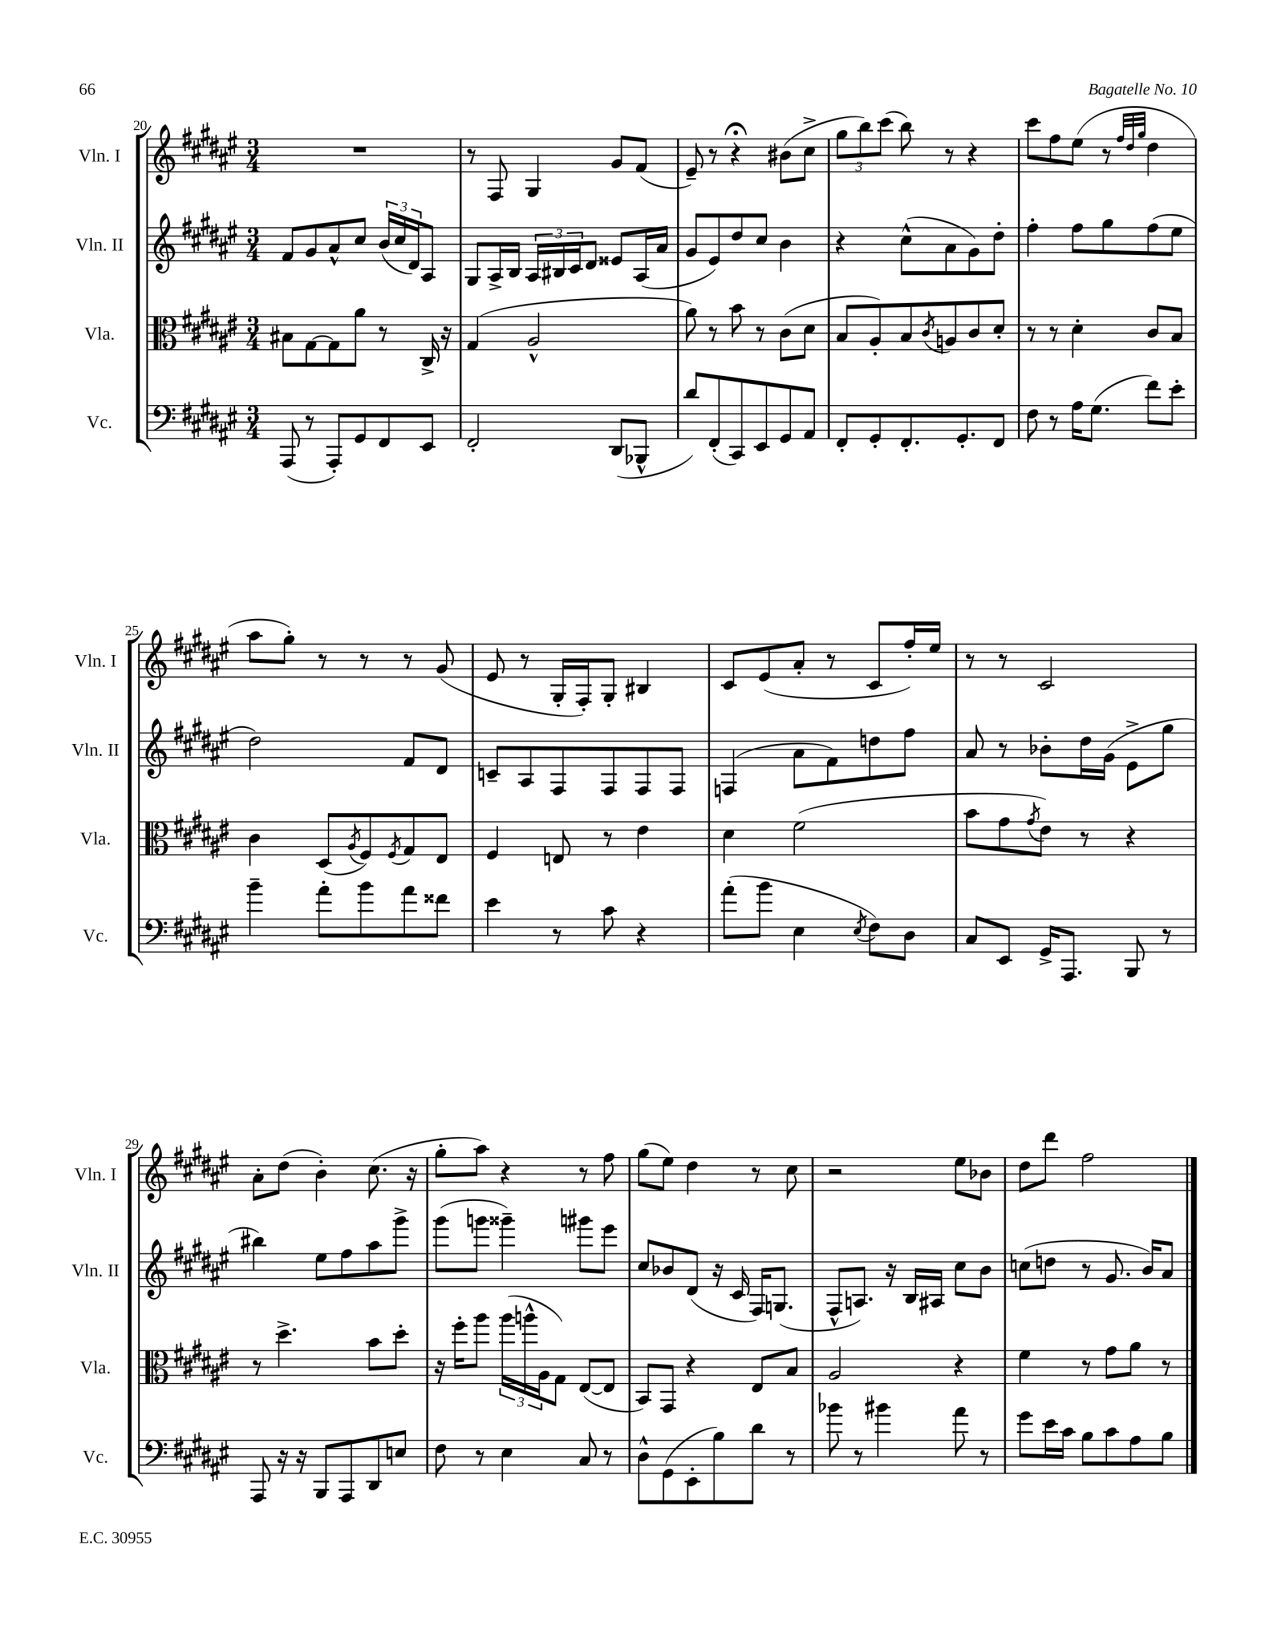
<<
\new StaffGroup <<
\new Staff = "s0" \with { instrumentName = "Vln. I" shortInstrumentName = "Vln. I" } {
    \clef treble \key fis \major \numericTimeSignature \time 3/4
    R2. |
    r8 fis8 gis4 gis'8 fis'8( |
    eis'8--) r8 r4\fermata bis'8( cis''8-> |
    \tuplet 3/2 { gis''8 b''8) cis'''8( } b''8) r8 r4 |
    cis'''8 fis''8 eis''8( r8 \grace { fis''32 dis''32 gis''32 } dis''4 |
    ais''8 gis''8-.) r8 r8 r8 gis'8( |
    eis'8 r8 gis16-. fis16-.) gis8-. bis4 |
    cis'8 eis'8( ais'8-. r8 cis'8 fis''16-.) eis''16 |
    r8 r8 cis'2 |
    ais'8-. dis''8( b'4-.) cis''8.( r16 |
    gis''8-. ais''8) r4 r8 fis''8 |
    gis''8( eis''8) dis''4 r8 cis''8 |
    r2 eis''8 bes'8 |
    dis''8 dis'''8 fis''2 \bar "|." |
}
\new Staff = "s1" \with { instrumentName = "Vln. II" shortInstrumentName = "Vln. II" } {
    \clef treble \key fis \major \numericTimeSignature \time 3/4
    fis'8 gis'8 ais'8-^ cis''8 \tuplet 3/2 { b'16( cis''16 dis'16) } ais8 |
    gis8 ais16-> b16 \tuplet 3/2 { ais16 bis16 cis'16 } dis'8 eisis'8 ais16( ais'16 |
    gis'8 eis'8) dis''8 cis''8 b'4 |
    r4 cis''8-^( ais'8 gis'8) dis''8-. |
    fis''4-. fis''8 gis''8 fis''8( eis''8 |
    dis''2) fis'8 dis'8 |
    c'8-- ais8 fis8 fis8 fis8 fis8 |
    f4( ais'8 fis'8) d''8 fis''8 |
    ais'8 r8 bes'8-. dis''16 gis'16( eis'8-> gis''8 |
    bis''4) eis''8 fis''8 ais''8 gis'''8-> |
    gis'''8( g'''8 gisis'''4--) gis'''8 eis'''8 |
    cis''8 bes'8 dis'8( r16 cis'16 fis16) g8.( |
    fis8-^ a8.) r16 b16 ais16 cis''8 b'8 |
    c''8( d''8 r8 gis'8. b'16) ais'8 \bar "|." |
}
\new Staff = "s2" \with { instrumentName = "Vla." shortInstrumentName = "Vla." } {
    \clef alto \key fis \major \numericTimeSignature \time 3/4
    bis8 gis8~ gis8 ais'8 r8 cis16-> r16 |
    gis4( ais2-^ |
    ais'8) r8 b'8 r8 cis'8( dis'8 |
    b8 ais8-.) b8 \acciaccatura { cis'8 } a8 cis'8 dis'8-. |
    r8 r8 dis'4-. cis'8 b8 |
    cis'4 dis8( \acciaccatura { ais8 } fis8) \acciaccatura { fis8 } gis8 eis8 |
    fis4 e8 r8 eis'4 |
    dis'4 fis'2( |
    b'8 gis'8 \acciaccatura { gis'8 } eis'8) r8 r4 |
    r8 dis''4.-> b'8 dis''8-. |
    r16 fis''16-. ais''8 \tuplet 3/2 { ais''16( a''16-^ ais16 } gis8) eis8~( eis8 |
    b,8) gis,8 r4 eis8 b8 |
    ais2 r4 |
    fis'4 r8 gis'8 ais'8 r8 \bar "|." |
}
\new Staff = "s3" \with { instrumentName = "Vc." shortInstrumentName = "Vc." } {
    \clef bass \key fis \major \numericTimeSignature \time 3/4
    ais,,8( r8 ais,,8-.) gis,8 fis,8 eis,8 |
    fis,2-. dis,8( bes,,8-^ |
    dis'8) fis,8-.( cis,8) eis,8 gis,8 ais,8 |
    fis,8-. gis,8-. fis,8.-. gis,8.-. fis,8 |
    fis8 r8 ais16 gis8.( fis'8) eis'8-. |
    b'4-- ais'8-. b'8 ais'8 fisis'8 |
    eis'4 r8 cis'8 r4 |
    ais'8-.( b'8 eis4 \acciaccatura { eis8 } fis8) dis8 |
    cis8 eis,8 gis,16-> ais,,8. b,,8 r8 |
    ais,,8 r16 r16 b,,8 ais,,8 dis,8 e8 |
    fis8 r8 eis4 cis8 r8 |
    dis8-^ gis,8( eis,8-. b8) dis'8 r8 |
    bes'8 r8 bis'4 ais'8 r8 |
    gis'8 eis'16 cis'16 b8 cis'8 ais8 b8 \bar "|." |
}
>>
>>
\layout { \context { \Score currentBarNumber = #20 } }
